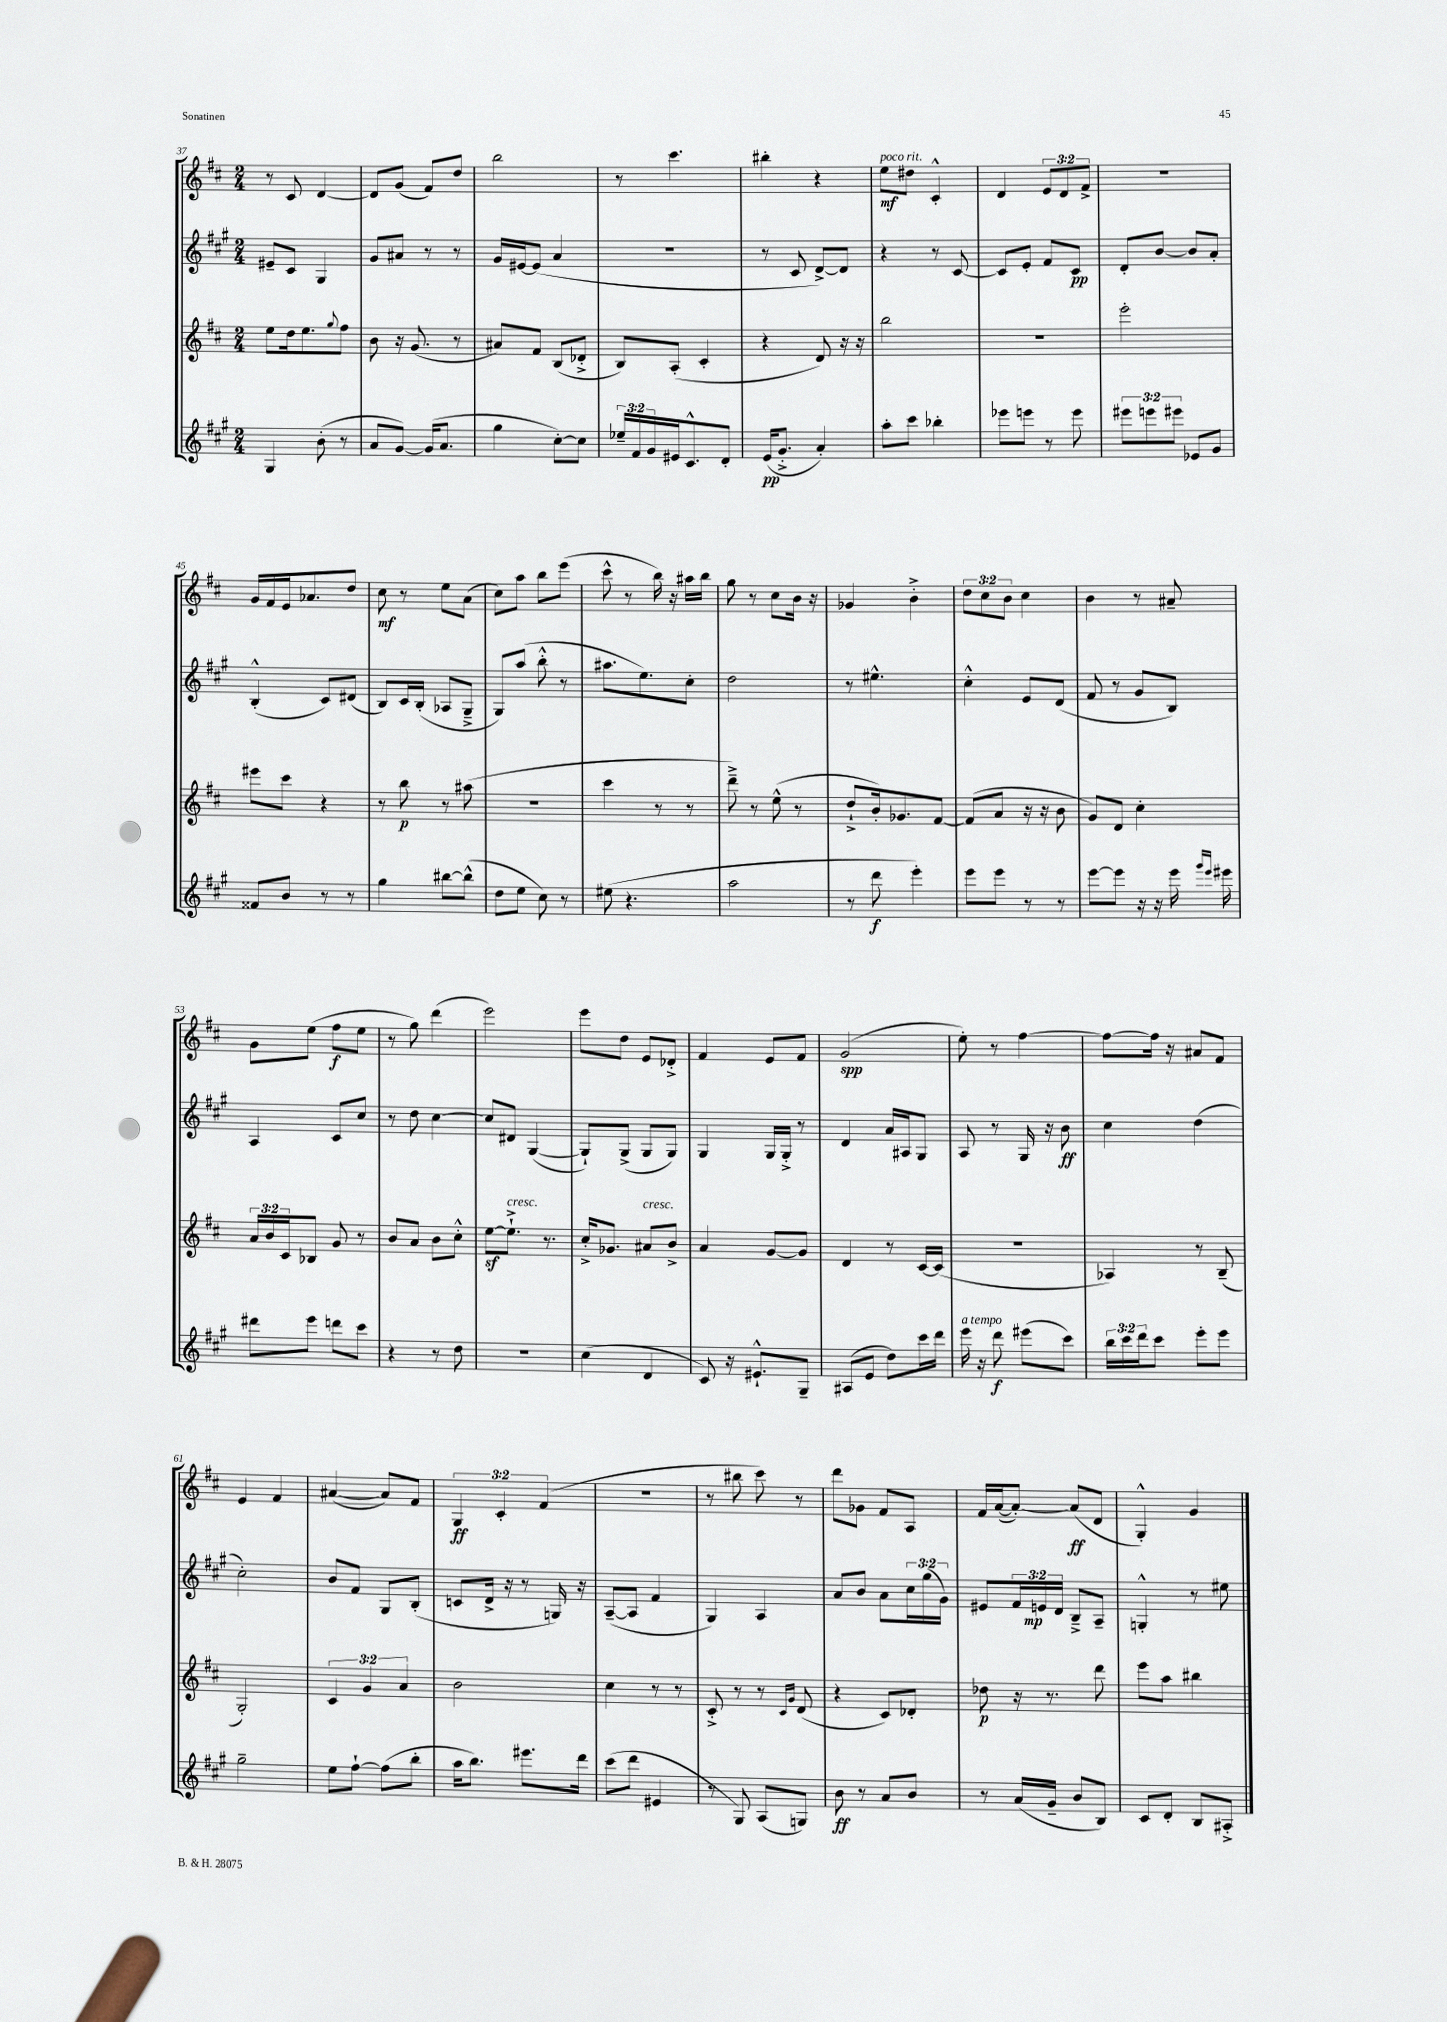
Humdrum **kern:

**kern	**kern	**kern	**kern
*staff4	*staff3	*staff2	*staff1
*clefG2	*clefG2	*clefG2	*clefG2
*k[f#c#g#]	*k[f#c#]	*k[f#c#g#]	*k[f#c#]
*M2/4	*M2/4	*M2/4	*M2/4
4G#/	8ee\L	8e#~/L	8r
.	16dd\k	8c#/J	8c#/
.	8.ee\	.	.
(8b'\	.	4G#/	[4d/
.	8qqgg/	.	.
8r	8ff#\J	.	.
=	=	=	=
8a/L	8b\	8g#/L	8d/]L
[8g#/J)	16r	8a#/J	(8g/J
.	(8.g/	.	.
(16g#/]LK	.	8r	8f#/L)
8.a/J	.	.	.
.	8r	8r	8dd/J
=	=	=	=
4gg#\	8a#/L)	16g#/LL	2bb\
.	.	[16e#/J	.
.	8f#/J	(8e#/]J	.
[8cc#'\L)	(8B/L	4a/	.
8cc#\]J	8d-'^/J	.	.
=	=	=	=
24ee-~/LL	8B/L)	2r	8r
24f#/	.	.	.
24g#/	.	.	.
16e#/J	(8A'/J	.	4.ccc#\
8.c#^^/	.	.	.
.	4c#'/	.	.
8d'/J	.	.	.
=	=	=	=
(16e/LK	4r	8r	4bb#'\
8.g#'^/J	.	.	.
.	.	8c#/	.
4a'/)	8d/)	[8d^/L)	4r
.	16r	8d/]J	.
.	16r	.	.
=	=	=	=
8aa'\L	2bb\	4r	8ee\L
8ccc#\J	.	.	8dd#\J
4bb-'\	.	8r	4c#'^^/
.	.	[8c#/	.
=	=	=	=
8eee-\L	2r	8c#/]L	4d/
8eee\J	.	8e'/J	.
8r	.	8f#/L	12e/L
.	.	.	12d/
8eee\	.	8c#/J	.
.	.	.	12f#^/J
=	=	=	=
12eee#\L	2eee'\	8d'/L	2r
12eee\	.	.	.
.	.	[8b/J	.
12eee#\J	.	.	.
8e-/L	.	8b/]L	.
8g#/J	.	8a'/J	.
=	=	=	=
8f##/L	8eee#\L	(4B'^^/	16g/LL
.	.	.	16f#/
8b/J	8ccc#\J	.	16e/J
.	.	.	8.a-/
8r	4r	8c#/L)	.
8r	.	(8d#/J	8dd/J
=	=	=	=
4gg#\	8r	8B/L)	8cc#\
.	8bb\	16c#/L	8r
.	.	(16B'/JJ	.
[8bb#\L	8r	8A-/L	8ee\L
(8bb#^^\]J	(8aa#\	8G#~^/J	(8a\J
=	=	=	=
8dd\L	2r	8G#/L)	8cc#\L)
8ee\J	.	(8aa/J	8aa\J
8cc#\)	.	8bb'^^\	8bb\L
8r	.	8r	(8eee\J
=	=	=	=
(8ee#\	4ccc#\	8.aa#\L	8ccc#^^\
4.r	.	.	8r
.	.	8.ee\)	.
.	8r	.	16bb\)
.	.	.	16r
.	8r	8cc#'\J	16aa#\LL
.	.	.	16bb\JJ
=	=	=	=
2aa\	8ddd~^\)	2dd\	8gg\
.	8r	.	8r
.	(8ee^^\	.	8cc#\L
.	8r	.	16b\Jk
.	.	.	16r
=	=	=	=
8r	8dd`^/L	8r	4g-/
8ddd\	16b'/k)	4.ee#^^\	.
.	8.g-/	.	.
4eee'\)	.	.	4b'^\
.	[8f#/J	.	.
=	=	=	=
8eee\L	(8f#/]L	4cc#'^^\	12dd\L
.	.	.	12cc#\
8eee\J	8a/J	.	.
.	.	.	12b\J
8r	16r	8e/L	4cc#\
.	16r	.	.
8r	8b\	(8d/J	.
=	=	=	=
[8eee\L	8g/L)	8f#/	4b\
8eee\]J	8d/J	8r	.
16r	4cc#'\	8g#/L	8r
16r	.	.	.
16eee\	.	8B/J)	8a#~/
16qqggg#/LL	.	.	.
16qqeee/JJ	.	.	.
16eee#\	.	.	.
=	=	=	=
8ddd#\L	24a/LL	4A/	8g\L
.	24b/	.	.
.	24c#/J	.	.
8eee\J	8B-/J	.	(8ee\J
8ddd\L	8g/	8c#/L	8ff#\L
8ccc#\J	8r	8cc#/J	8ee\J
=	=	=	=
4r	8b/L	8r	8r
.	8a/J	8dd\	8gg\)
8r	8b\L	[4cc#\	(4ddd\
8dd\	8cc#'^^\J	.	.
=	=	=	=
2r	[8ee\L	8cc#/]L	2eee\)
.	8.ee`^\]J	8d#/J	.
.	.	([4G#/	.
.	8.r	.	.
=	=	=	=
(4cc#\	16cc#'^/LK	8G#`/]L)	8eee\L
.	8.g-/J	.	.
.	.	(8G#^/J	8dd\J
4d/	8a#/L	8G#/L	8e/L
.	8b^/J	8G#/J)	8d-'^/J
=	=	=	=
8c#/)	4a/	4G#/	4f#/
16r	.	.	.
8.e#`^^/L	.	.	.
.	[8g/L	16G#/LL	8e/L
.	.	16G#'^/JJ	.
8G#~/J	8g/]J	8r	8f#/J
=	=	=	=
(8A#/L	4d/	4d/	(2g/
8e/J	.	.	.
8dd\L)	8r	16a/LL	.
.	.	16A#/J	.
16ccc#\L	[16c#/LL	8G#/J	.
16ddd\JJ	(16c#/]JJ	.	.
=	=	=	=
16eee\	2r	8A/	8ee'\)
16r	.	.	.
8ddd\	.	8r	8r
(8eee#\L	.	16G#/	[4ff#\
.	.	16r	.
8ccc#\J)	.	8b\	.
=	=	=	=
24bb\LL	4A-/)	4cc#\	8ff#\_L
24ccc#\	.	.	.
24ddd\J	.	.	.
8ccc#\J	.	.	16ff#\]Jk
.	.	.	16r
8eee'\L	8r	(4dd\	8a#/L
8eee\J	(8B~/	.	8f#/J
=	=	=	=
2gg#~\	2G'/)	2cc#'\)	4e/
.	.	.	4f#/
=	=	=	=
8ee\L	6c#/	8b/L	([4a#/
[8ff#`\J	.	8f#/J	.
.	6g/	.	.
(8ff#\]L	.	8G#/L	8a#/]L)
.	6a/	.	.
8bb'\J	.	(8B'/J	8f#/J
=	=	=	=
16aa\LK	2b\	8c/L	6G/
8.bb\J)	.	.	.
.	.	16d^/Jk	.
.	.	.	6c#'/
.	.	16r	.
8.eee#\L	.	8r	.
.	.	.	(6f#/
.	.	16G/)	.
16ddd\Jk	.	16r	.
=	=	=	=
(8ccc#\L	4cc#\	([8A~/L	2r
8ddd\J	.	8A/]J	.
4e#/	8r	4f#/	.
.	8r	.	.
=	=	=	=
8r	8c#'^/	4G#/)	8r
8G#/)	8r	.	8bb#\
(8A/L	8r	4A/	8ccc#\)
.	16qqc#/LL	.	.
.	16qqg/JJ	.	.
8G/J)	(8d/	.	8r
=	=	=	=
8b\	4r	8a/L	8ddd\L
8r	.	8b/J	8g-\J
8a/L	8c#/L)	8a\L	8f#/L
8b/J	8d-'/J	24cc#\L	8A/J
.	.	(24gg#\	.
.	.	24g#\JJ)	.
=	=	=	=
8r	8dd-\	8e#/L	16f#/LL
.	.	.	([16a/J
(16a/LL	16r	24f#/L	8a'/_J)
.	.	24e/	.
16g#~/JJ	8.r	.	.
.	.	24d/JJ	.
8b/L	.	8B~^/L	(8a/]L
8B/J)	8ddd\	8A~/J	8d/J
=	=	=	=
8c#/L	8eee\L	4G'^^/	4G'^^/)
8d'/J	8aa\J	.	.
8B/L	4bb#\	8r	4g/
8A#'^/J	.	8ee#\	.
==	==	==	==
*-	*-	*-	*-
